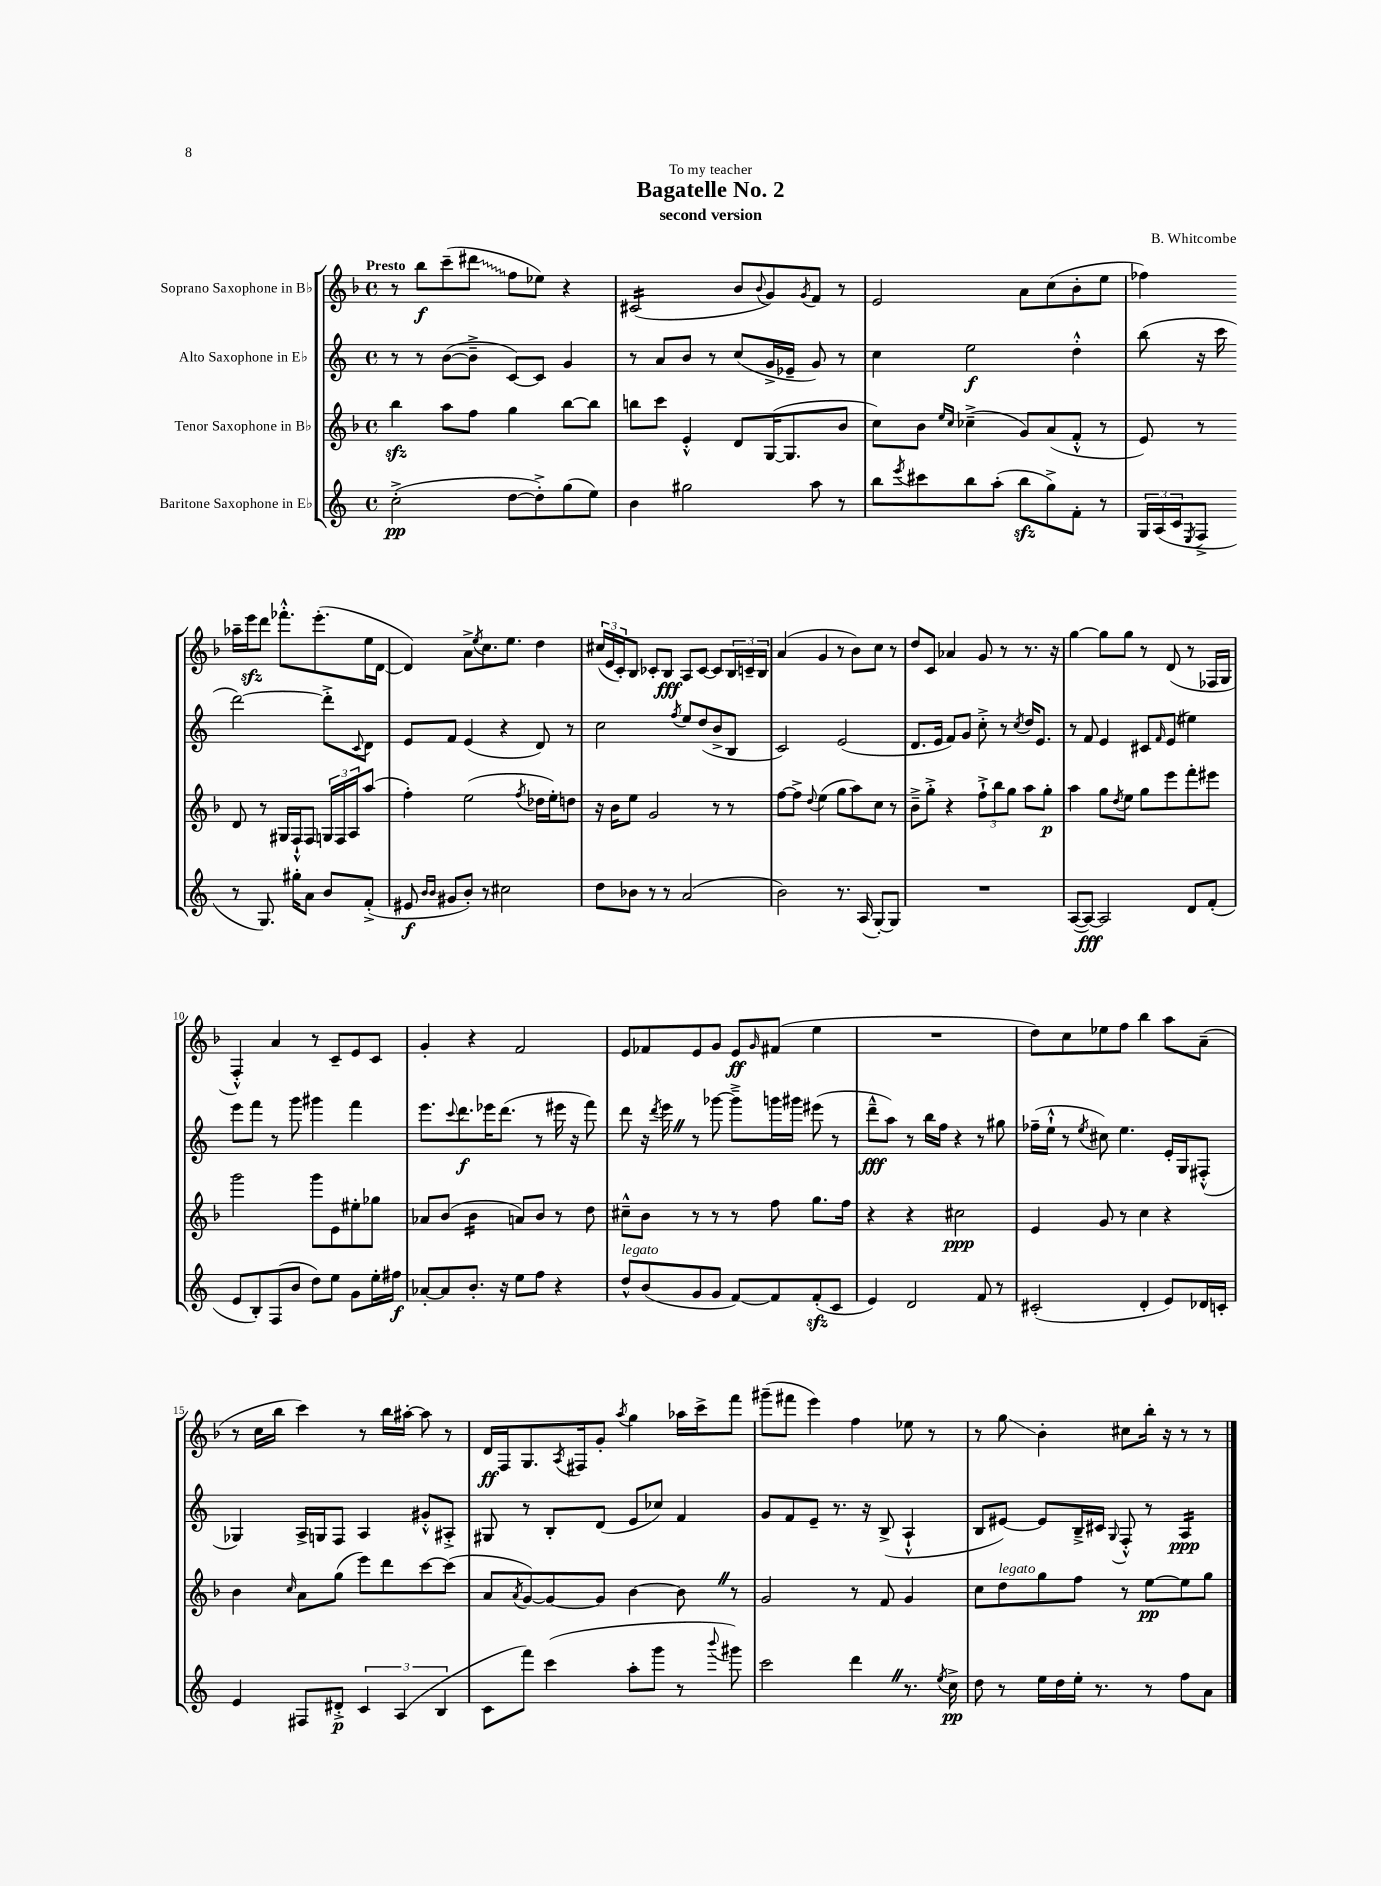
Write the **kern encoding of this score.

**kern	**kern	**kern	**kern
*staff4	*staff3	*staff2	*staff1
*clefG2	*clefG2	*clefG2	*clefG2
*k[]	*k[b-]	*k[]	*k[b-]
*M4/4	*M4/4	*M4/4	*M4/4
*met(c)	*met(c)	*met(c)	*met(c)
(2cc'^\	4bb-\	8r	8r
.	.	8r	8bb-\L
.	8aa\L	([8b\L	(8ccc~\
.	8ff\J	8b~^\]J	8ddd#\J
[8dd\L	4gg\	[8c/L)	8ff\L
8dd'^\])	.	8c/]J	8ee-\J)
(8gg\	[8bb-\L	4g/	4r
8ee\J)	8bb-\]J	.	.
=	=	=	=
4b\	8bb\L	8r	(2c#/
.	8ccc\J	8a/L	.
2gg#\	4e'^^/	8b/J	.
.	.	8r	.
.	8d/L	(8cc/L	8b-/L
.	.	.	8qqb-/
.	([16G/K	16g^/L	8g/)
.	8.G/]	16e-~/JJ	.
.	.	.	8qg/
8aa\	.	8g/)	8f/J
8r	8b-/J	8r	8r
=	=	=	=
8bb\L	8cc\L)	4cc\	2e/
8qeee/	.	.	.
8ccc#\	8b-\J	.	.
.	16qqee/LL	.	.
.	16qqcc/JJ	.	.
8bb\	(4cc-~^\	2ee\	.
(8aa'\J	.	.	.
8bb\L	8g/L)	.	8a\L
8gg^\)	(8a/	.	(8cc\
8f'\J	8f'^^/J	4dd'^^\	8b-'\
8r	8r	.	8ee\J
=	=	=	=
24G/LL	8e/)	(8bb\	4ff-\)
(24A/	.	.	.
24c/J	.	.	.
8qE/	.	.	.
8F^/J	8r	16r	.
.	.	16ccc\	.
8r	8d/	[2ddd\)	16aa-~\LL
.	.	.	16eee\J
8.G/)	8r	.	8ddd\J
.	16G#/LL	.	8.fff-'^^\L
16gg#'\LK	16F`^^/J	.	.
8a\J	8F/J	.	.
.	.	.	(8.eee'\
8b/L	24G/LL	8ddd'^\]L	.
.	24F/	.	.
.	24A/J	.	.
.	.	8qqc/	.
(8f'^/J	(8aa/J	8d\J	16ee\L
.	.	.	[16d\JJ
=	=	=	=
8e#/	4ff'\)	8e/L	4d/])
16qqb/LL	.	.	.
16qqb/JJ	.	.	.
8g#/L	.	8f/J	.
8b'/J)	(2ee\	(4e/	8a^\L
.	.	.	8qee/
8r	.	.	8.cc\
2cc#\	.	4r	.
.	.	.	8.ee\J
.	8qff/	.	.
.	16dd-\LL	8d/)	4dd\
.	16ee'\J)	.	.
.	8dd\J	8r	.
=	=	=	=
8dd\L	16r	2cc\	(24cc#/LL
.	.	.	24e/
.	16b-\LK	.	.
.	.	.	24c'/J)
8b-\J	8ee\J	.	8B-/J
8r	2g/	.	8c-'/L
8r	.	.	8B-/J
.	.	8qff/	.
(2a/	.	8ee/L	8A/L
.	.	(8dd/	[8c-/J
.	8r	8b^/	8c-/]L
.	8r	8B/J	24B-/L
.	.	.	24c~/
.	.	.	24B-/JJ
=	=	=	=
2b\)	[8ff\L	2c/)	(4a/
.	8ff^\]J	.	.
.	8qqdd/	.	.
.	(4ee\	.	4g/
8.r	8gg\L	(2e/	8r
.	8aa\)	.	8b-\L)
(16A/	.	.	.
[8G'/L)	8cc\J	.	8cc\J
8G/]J	8r	.	8r
=	=	=	=
1r	8b-~^\L	8.d/L	8dd/L
.	8gg'^\J	.	8c/J
.	.	16e/Jk	.
.	4r	8f/L)	4a-/
.	.	8g/J	.
.	12ff`^\L	8cc'^\	8g/
.	12bb-\	.	.
.	.	8r	8r
.	12gg\J	.	.
.	.	8qcc/	.
.	8aa\L	16dd/LK	8.r
.	.	8.e/J	.
.	8gg'\J	.	.
.	.	.	16r
=	=	=	=
([8A/L	4aa\	8r	[4gg\
8A/_J)	.	8f/	.
2A/]	8gg\L	4e/	8gg\]L
.	8qdd/	.	.
.	8ee\J	.	8gg\J
.	8gg\L	8c#/L	8r
.	.	16qqf/	.
.	8eee\	(8e/J	(8d/
8d/L	8fff'\	4ee#\)	8r
(8f'/J	8eee#\J	.	16F-/LL
.	.	.	16G/JJ
=	=	=	=
8e/L	2ggg\	8eee\L	4F'^^/)
8B'/)	.	8fff\J	.
(8F/	.	8r	4a/
8b/J	.	8ggg\	.
8dd\L)	8ggg\L	4ggg#\	8r
8ee\J	8e\	.	8c~/L
8g\L	8ee#'\	4fff\	8e/
16ee'\L	8gg-\J	.	8c/J
16ff#\JJ	.	.	.
=	=	=	=
[8a-'/L	8a-/L	8.eee\L	4g'/
8a-/]	(8b-/J	.	.
.	.	8qqccc/	.
.	.	8.ddd\	.
8.b'/J	4b-\	.	4r
.	.	16eee-\K	.
16r	.	(8.ddd\J	.
8ee\L	8a/L)	.	2f/
8ff\J	8b-/J	8r	.
4r	8r	16eee#\	.
.	.	16r	.
.	8dd\	8fff\)	.
=	=	=	=
8dd^^/L	8cc#~^^\L	8ddd\	8e/L
(8b/	8b-\J	16r	8f-/
.	.	8qddd/	.
.	.	16eee\	.
8g/	8r	8r	8e/
8g/J	8r	[8ggg-\	8g/J
[8f/L)	8r	8ggg-~^\]L	8e/L
.	.	.	16qqg/
8f/]	8ff\	16ggg\L	(8f#/J
.	.	16ggg#\JJ	.
(8f'/	8.gg\L	(8eee#\	4ee\
8c/J	.	8r	.
.	16ff\Jk	.	.
=	=	=	=
4e/)	4r	8ddd~^^\L	1r
.	.	8aa\J)	.
2d/	4r	8r	.
.	.	16bb\LL	.
.	.	16ff\JJ	.
.	2cc#\	4r	.
8f/	.	8r	.
8r	.	8gg#\	.
=	=	=	=
(2c#'/	4e/	(16ff-~\LL	8dd\L)
.	.	16ee`^^\JJ	.
.	.	8r	8cc\
.	.	8qee/	.
.	8g/	8cc#\)	8ee-\
.	8r	4.ee\	8ff\J
4d'/	4cc\	.	4bb-\
8e/L)	4r	16e'/LL	8aa\L
.	.	16G/J	.
16d-/L	.	(8F#'^^/J	(8a~\J
16c'/JJ	.	.	.
=	=	=	=
4e/	4b-\	4G-/)	8r
.	.	.	16cc\LL
.	.	.	16bb-\JJ
.	16qqcc/	.	.
8F#/L	8a\L	16A^/LL	4ccc\)
.	.	16G/J	.
8d#'^/J	(8gg\J	8F/J	.
6c/	8eee\L)	4A/	8r
.	8ddd\	.	16bb-\LL
(6A/	.	.	.
.	.	.	[16aa#'\JJ
.	[8ccc\	8g#'^^/L	8aa#\]
6B/	.	.	.
.	(8ccc\]J	8A#'^/J	8r
=	=	=	=
8c\L	8a/L	8G#/	16d/LL
.	.	.	16F/J
.	8qa/	.	.
8fff\J)	[8g/)	8r	8.G/
(4ccc\	8g/_	8B'/L	.
.	.	.	8qA/
.	.	.	16F#/k
.	8g/]J	(8d/J	8g'/J
.	.	.	8qaa/
8aa'\L	[4b-\	8e/L	4gg\
8ggg\J	.	8cc-/J)	.
8r	8b-\]	4f/	16aa-\LL
.	.	.	16ccc^\J
8qqbbb/	.	.	.
8ggg#\)	8r	.	8fff\J
=	=	=	=
2ccc\	2g/	8g/L	(8ggg#~\L
.	.	8f/	8fff#\J
.	.	8e~/J	4eee\)
.	.	8.r	.
4ddd\	8r	.	4ff\
.	.	16r	.
.	8f/	(8B^/	.
8.r	4g/	4A`^^/	8ee-\
.	.	.	8r
8qee/	.	.	.
16cc^\	.	.	.
=	=	=	=
8dd\	8cc\L	8B/L	8r
8r	8dd\	[8e#/J)	8gg\
16ee\LL	8gg\	8e#/]L	4b-'\
16dd\	.	.	.
16ee'\JJ	8ff\J	16B~^/L	.
8.r	.	16c#/JJ	.
.	.	8qqG/	.
.	8r	8F'^^/	8cc#\L
8r	[8ee\L	8r	16bb-'\Jk
.	.	.	16r
8ff\L	8ee\]	4A/	8r
8a\J	8gg\J	.	8r
==	==	==	==
*-	*-	*-	*-
